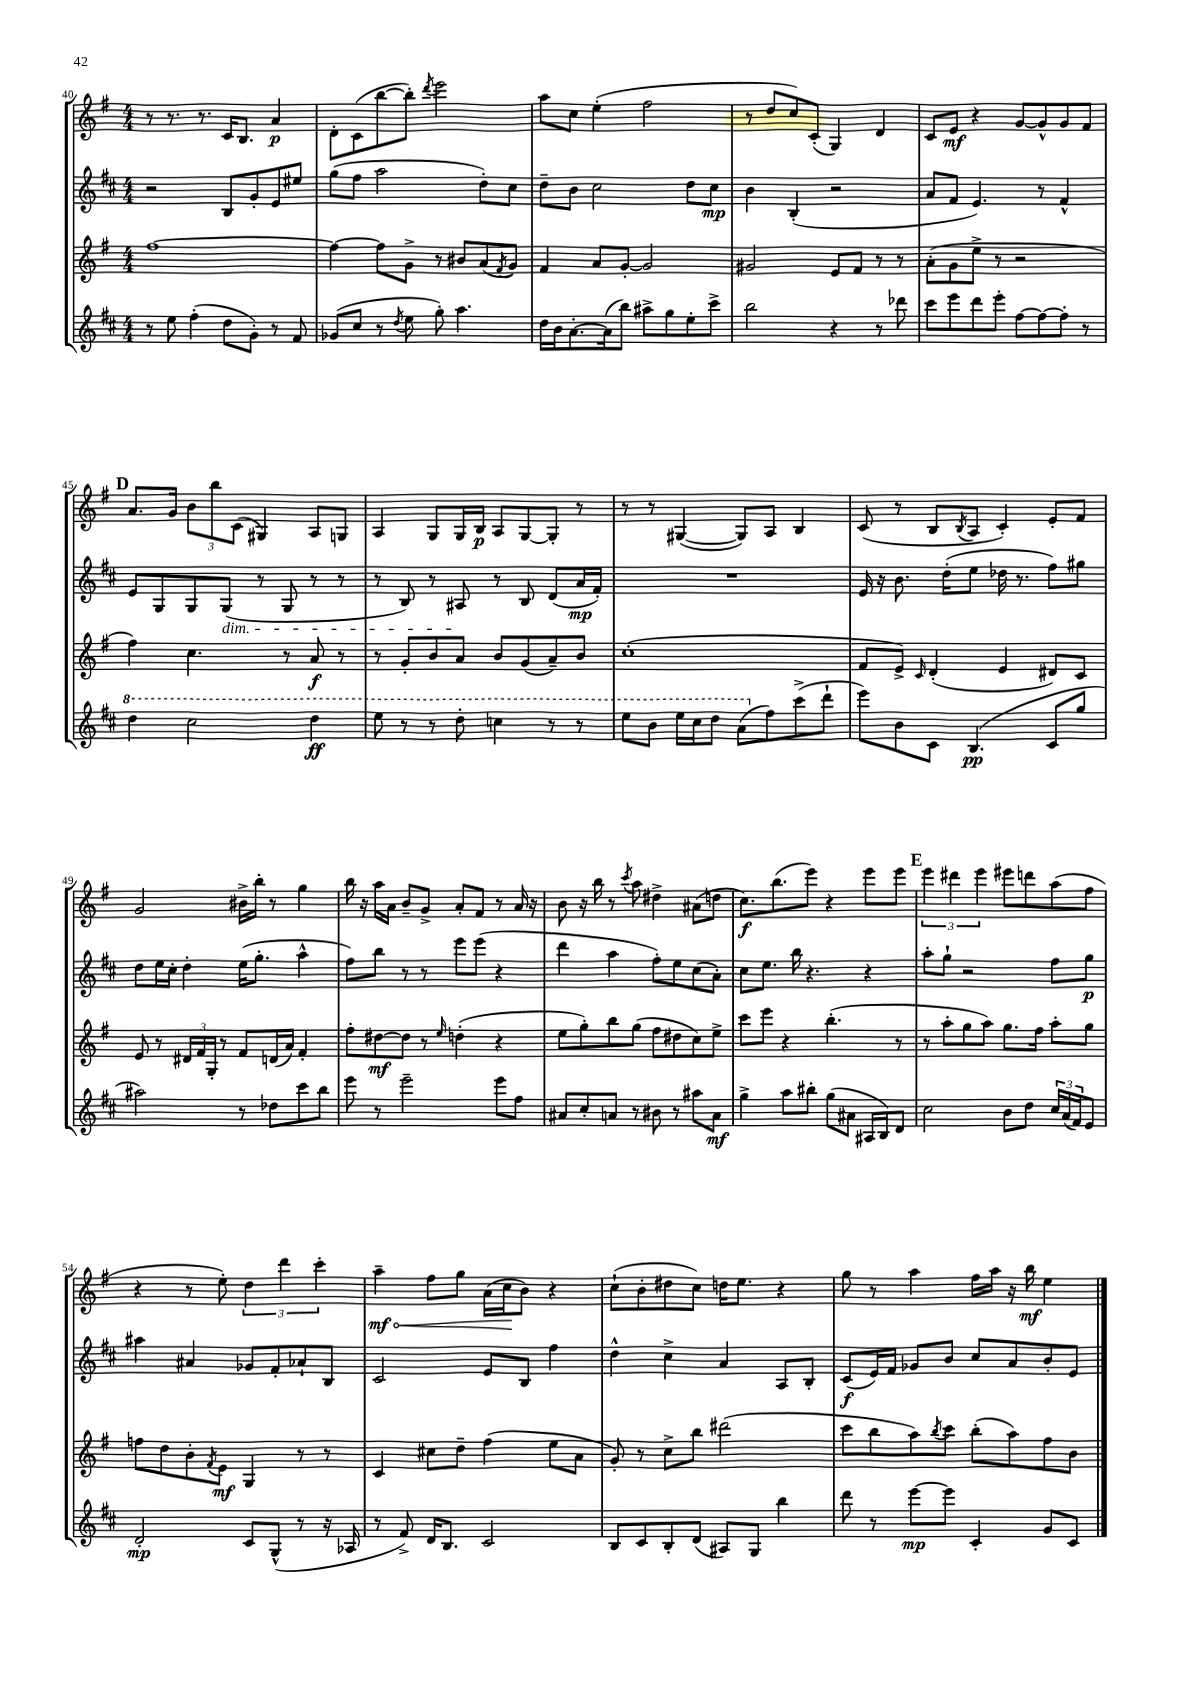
<<
\new StaffGroup <<
\new Staff = "s0" {
    \clef treble \key g \major \numericTimeSignature \time 4/4
    r8 r8. r8. c'16 b8. a'4\p |
    d'8-. c'8( b''8~ b''8-.) \acciaccatura { d'''8 } e'''2 |
    a''8 c''8 e''4-.( fis''2 |
    r8 d''8 c''8) c'8-.( g4) d'4 |
    c'8 e'8\mf r4 g'8~ g'8-^ g'8 fis'8 |
    \mark \markup { \bold "D" } a'8. g'16 \tuplet 3/2 { b'8 b''8 c'8( } gis4) a8 g8 |
    a4 g8 g16 b16\p a8 g8~ g8-. r8 |
    r8 r8 gis4~( gis8) a8 b4 |
    c'8( r8 b8 \acciaccatura { b8 } a8 c'4-.) e'8-. fis'8 |
    g'2 bis'16-> b''16-. r8 g''4 |
    b''16 r16 a''16 a'16 b'8-- g'8-> a'8-. fis'8 r8 a'16 r16 |
    b'8 r16 b''16 r8 \acciaccatura { c'''8 } a''8 dis''4-> ais'8( d''8 |
    c''8.\f) b''8.( e'''8) r4 e'''8 e'''8 |
    \mark \markup { \bold "E" } \tuplet 3/2 { e'''4 dis'''4 e'''4 } eis'''8 d'''8 a''8( fis''8 |
    r4 r8 e''8-.) \tuplet 3/2 { d''4 d'''4 c'''4-. } |
    \once \override Hairpin.circled-tip = ##t a''4--\mf\< fis''8 g''8 a'16( c''16\! b'8) r4 |
    c''8-!( b'8-. dis''8 c''8) d''16 e''8. r4 |
    g''8 r8 a''4 fis''16 a''16 r16 b''16\mf e''4 \bar "|." |
}
\new Staff = "s1" {
    \clef treble \key d \major \numericTimeSignature \time 4/4
    r2 b8 g'8-. e'8 eis''8 |
    g''8( fis''8 a''2 d''8-.) cis''8 |
    d''8-- b'8 cis''2 d''8 cis''8\mp |
    b'4 b4-.( r2 |
    a'8 fis'8 e'4.) r8 fis'4-^ |
    \mark \markup { \bold "D" } e'8 g8 g8 g8\dim( r8 g8 r8 r8 |
    r8 b8) r8 ais8\! r8 b8 d'8( a'16\mp fis'16-.) |
    R1 |
    e'16 r16 b'8. d''16-.( e''8 des''16 r8. fis''8) gis''8 |
    d''8 e''16 cis''16-. d''4-. e''16( g''8.-. a''4-^ |
    fis''8) b''8 r8 r8 e'''8 e'''8( r4 |
    d'''4 a''4 fis''8-.) e''8 cis''8( a'8-.) |
    cis''8 e''8. b''16 r4. r4 |
    \mark \markup { \bold "E" } a''8-. g''8-! r2 fis''8 g''8\p |
    ais''4 ais'4 ges'8 fis'8-. aes'8-! b8 |
    cis'2 e'8 b8 fis''4 |
    d''4-^ cis''4-> a'4 a8 b8-. |
    cis'8\f( e'16) fis'16 ges'8 b'8 cis''8 a'8 b'8-. e'8 \bar "|." |
}
\new Staff = "s2" {
    \clef treble \key g \major \numericTimeSignature \time 4/4
    fis''1~ |
    fis''4~ fis''8 g'8-> r8 bis'8 a'8( \acciaccatura { fis'8 } g'8) |
    fis'4 a'8 g'8~-. g'2 |
    gis'2 e'8 fis'8 r8 r8 |
    a'8-.( g'8 e''8-> r8 r2 |
    \mark \markup { \bold "D" } fis''4) c''4. r8 a'8\f r8 |
    r8 g'8-. b'8 a'8 b'8 g'8( a'8--) b'8 |
    c''1-.( |
    fis'8 e'8->) \grace { c'16 } d'4-.( e'4 dis'8) c'8 |
    e'8 r8 \tuplet 3/2 { dis'16 fis'16 g16-. } r8 fis'8 d'16( a'16) fis'4-. |
    fis''8-. dis''8~\mf dis''8 r8 \grace { e''16 } d''4-.( r4 |
    e''8 g''8-.) b''8 g''8( fis''8 dis''8 c''8) e''8-> |
    c'''8 e'''8 r4 b''4.-.( r8 |
    \mark \markup { \bold "E" } r8 a''8-. g''8 a''8) g''8. fis''16 a''8-. g''8 |
    f''8 d''8 b'8-. \acciaccatura { fis'8 } e'8\mf g4 r8 r8 |
    c'4 cis''8 d''8-- fis''4( e''8 a'8 |
    g'8-.) r8 c''8-> b''8 dis'''2( |
    c'''8 b''8 a''8) \acciaccatura { b''8 } c'''8 b''8-.( a''8) fis''8 b'8 \bar "|." |
}
\new Staff = "s3" {
    \clef treble \key d \major \numericTimeSignature \time 4/4
    r8 e''8 fis''4-.( d''8 g'8-.) r8 fis'8 |
    ges'8( cis''8 r8 \acciaccatura { d''8 } e''8 g''8-.) a''4. |
    d''16 b'16 a'8.~-. a'16( b''8) ais''8-> g''8 e''8-. cis'''8-> |
    b''2 r4 r8 des'''8 |
    cis'''8 e'''8 d'''8 e'''8-. fis''8~ fis''8~ fis''8-. r8 |
    \mark \markup { \bold "D" } \ottava #1 d'''4 cis'''2 d'''4\ff |
    e'''8 r8 r8 d'''8-. c'''4 r8 r8 |
    e'''8 b''8 e'''16 cis'''16 d'''8 a''8( \ottava #0 fis''8) cis'''8->( d'''8-! |
    e'''8) b'8 cis'8 b4.\pp( cis'8 g''8 |
    ais''2) r8 des''8 cis'''8 b''8 |
    e'''8 r8 e'''2-- e'''8 fis''8 |
    ais'8 cis''8-. a'8 r8 bis'8 r8 ais''8 a'8\mf |
    g''4-> a''8 bis''8-. g''8( ais'8 ais16 b16) d'8 |
    \mark \markup { \bold "E" } cis''2 b'8 d''8 \tuplet 3/2 { cis''16 a'16( fis'16) } e'8 |
    d'2-.\mp cis'8 g8-^( r8 r16 aes16 |
    r8 fis'8->) d'16 b8. cis'2 |
    b8 cis'8 b8-. d'8( ais8) g8 b''4 |
    d'''8 r8 e'''8~\mp e'''8 cis'4-. g'8 cis'8 \bar "|." |
}
>>
>>
\layout { \context { \Score currentBarNumber = #40 } }
